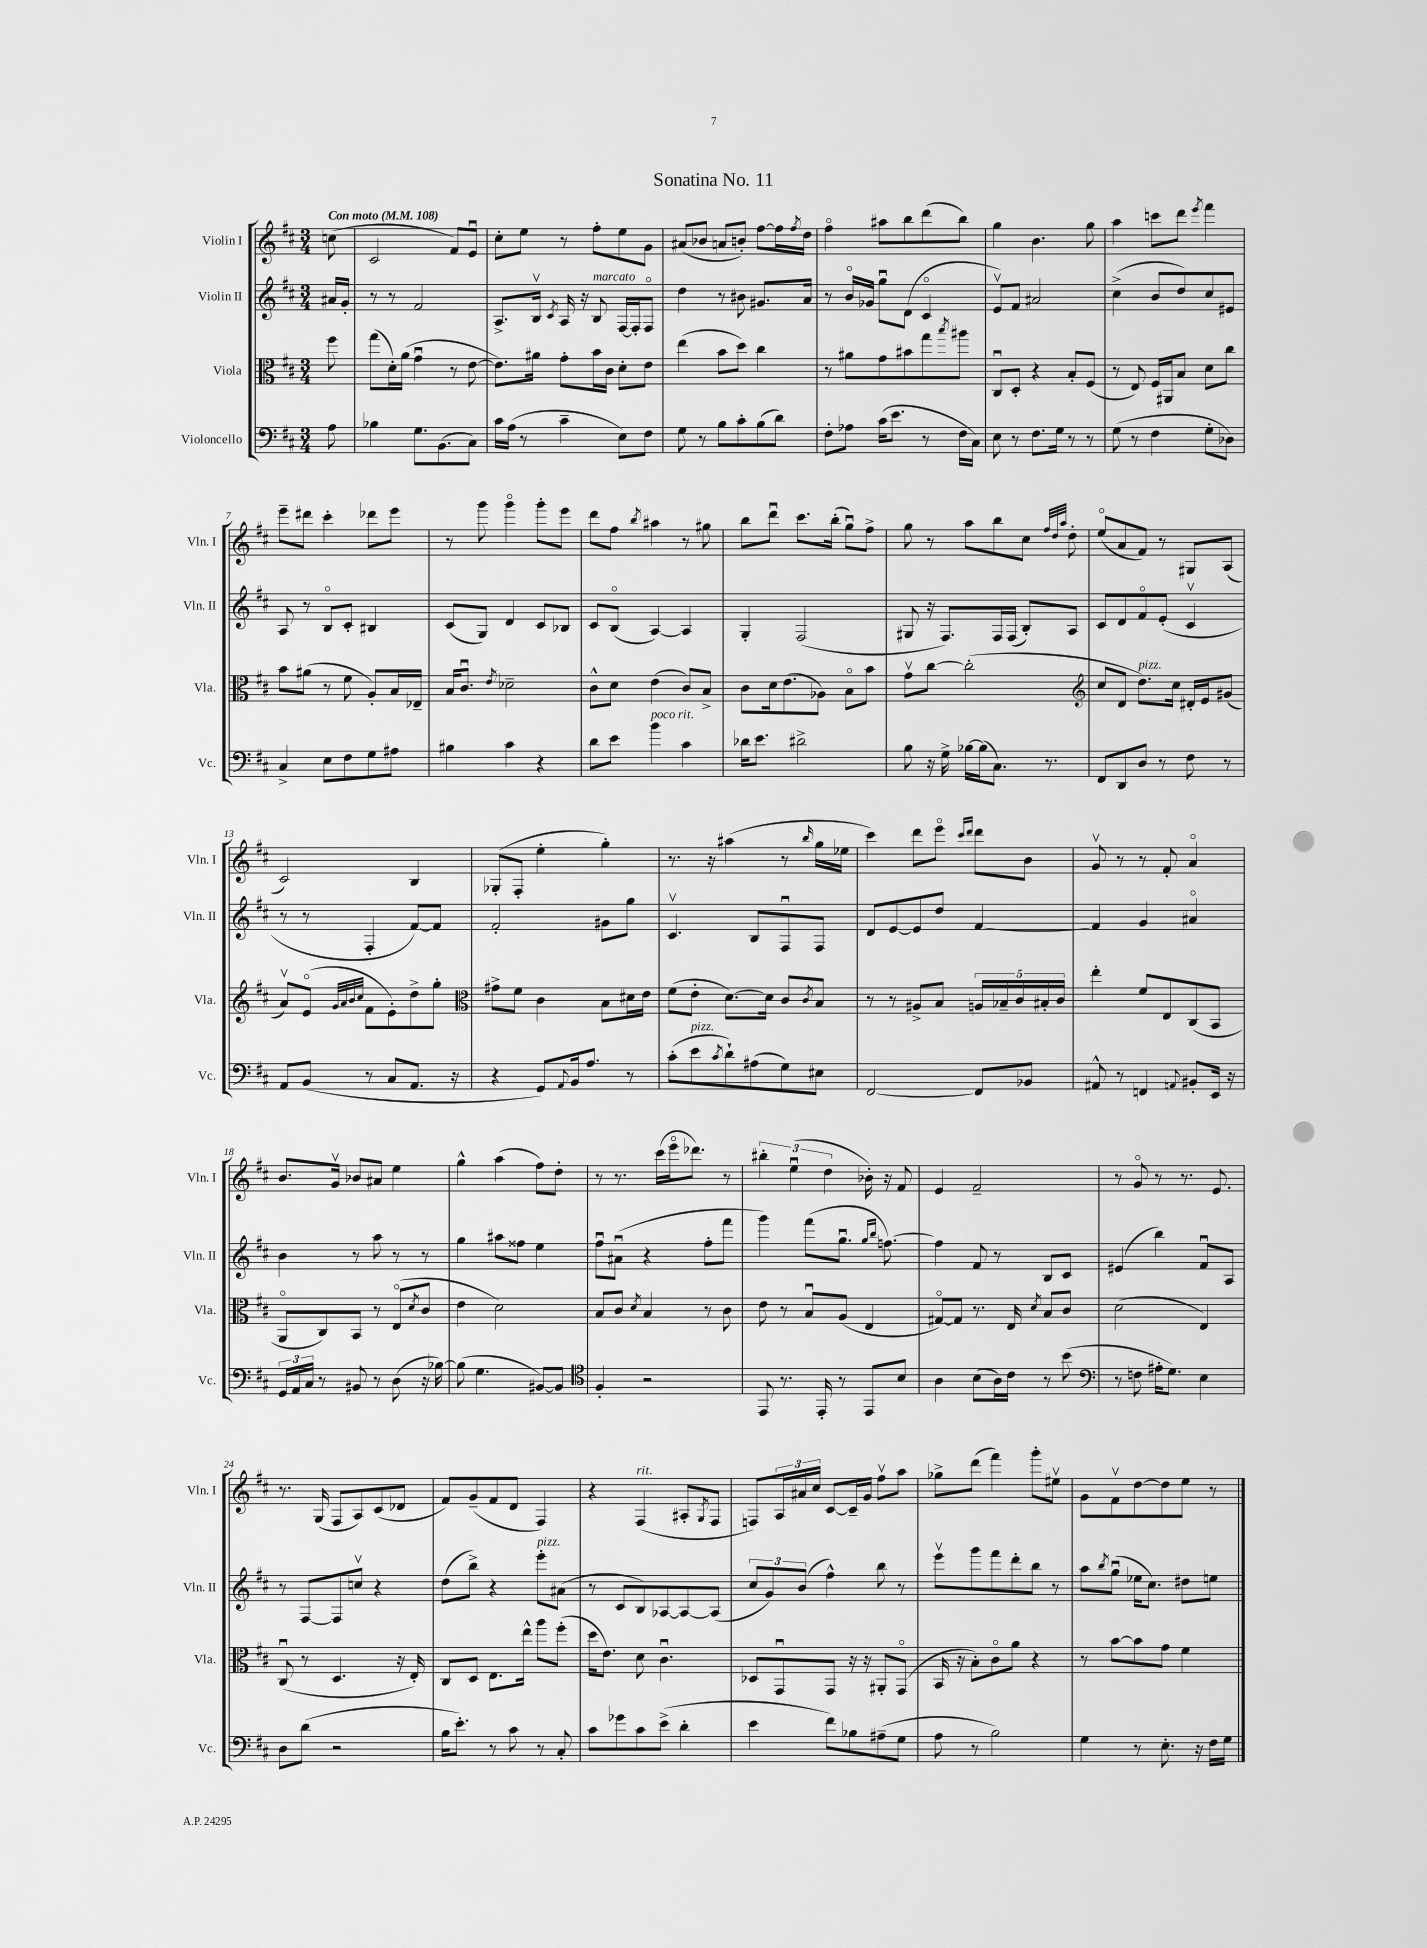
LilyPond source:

\header { title = "Sonatina No. 11" }
<<
\new StaffGroup <<
\new Staff = "s0" \with { instrumentName = "Violin I" shortInstrumentName = "Vln. I" } {
    \clef treble \key d \major \numericTimeSignature \time 3/4 \partial 8 \tempo "Con moto" 4 = 108
    c''8( |
    cis'2 fis'8) e'8\downbow |
    cis''8-. e''8 r8 fis''8-. e''8 g'8 |
    ais'8( bes'8 a'8 b'8-.) fis''8~ fis''16 \acciaccatura { fis''8 } d''16 |
    fis''4\flageolet ais''8 b''8 d'''8( b''8) |
    g''4 b'4. g''8 |
    a''4 c'''8 d'''8 \acciaccatura { e'''8 } fis'''4 |
    e'''8-- dis'''8 cis'''4-. des'''8 e'''8 |
    r8 g'''8 g'''4\flageolet g'''8-. e'''8 |
    d'''8 fis''8 \acciaccatura { b''8 } ais''4 r8 gis''8 |
    b''8 d'''8\downbow cis'''8. b''16-.( g''8\downbow) fis''8-> |
    g''8 r8 a''8 b''8 cis''8 \grace { fis''32 d''32 a''32 } d''8-. |
    e''8\flageolet( a'8 fis'8) r8 gis8 a8( |
    cis'2) b4 |
    ges8-.( fis8-. e''4-. g''4-.) |
    r8. r16 ais''4( r8 \grace { b''16 } g''16 ees''16 |
    cis'''4) d'''8 e'''8\flageolet \grace { cis'''16 d'''16 } d'''8 b'8 |
    g'8\upbow r8 r8 fis'8-. a'4\flageolet |
    b'8. g'16\upbow bes'8 ais'8 e''4 |
    g''4-^ a''4( fis''8) d''8-. |
    r8 r8. cis'''16( e'''16\flageolet des'''8.) r8 |
    \tuplet 3/2 { bis''4-. e''4\downbow( d''4 } bes'16-.) r16 fis'8 |
    e'4 fis'2-- |
    r8 g'8\flageolet r8 r8. e'8. |
    r8. g16( fis8 a8) cis'8( des'8 |
    fis'8) g'8--( fis'8 d'8 fis4) |
    r4 fis4^\markup { \italic "rit." }( ais8-. \acciaccatura { g8 } fis8 |
    f8) \tuplet 3/2 { a16 ais'16 cis''16 } cis'8~ cis'16-- g'16 fis''8\upbow a''8 |
    ges''8-> d'''8( fis'''4) g'''8-. eis''8\upbow |
    g'8 fis'8\upbow d''8~ d''8 e''8 r8 \bar "|." |
}
\new Staff = "s1" \with { instrumentName = "Violin II" shortInstrumentName = "Vln. II" } {
    \clef treble \key d \major \numericTimeSignature \time 3/4 \partial 8
    ais'16 g'16-. |
    r8 r8 fis'2 |
    a8.-> b16\upbow \acciaccatura { cis'8 } a16 r16 b8^\markup { \italic "marcato" } fis16~ fis16-. fis8\flageolet |
    d''4 r8 bis'8 gis'8. a'16 |
    r8 b'16\flageolet ges'16 g''8\downbow d'8( cis'4\flageolet |
    e'8\upbow) fis'8 ais'2 |
    cis''4->( b'8 d''8) cis''8 eis'8 |
    a8 r8 b8\flageolet cis'8-. bis4 |
    cis'8( g8) d'4 cis'8 bes8 |
    cis'8 b8\flageolet( a4~) a4 |
    g4-. fis2( |
    gis8 r16 fis8.) fis16 fis16( b8-.) a8 |
    cis'8 d'8 fis'8\flageolet e'8-.( cis'4\upbow |
    r8 r8 fis4-. fis'8~) fis'8 |
    fis'2-. gis'8 g''8 |
    cis'4.\upbow b8 fis8\downbow fis8 |
    d'8 e'8~ e'8 d''8 fis'4~ |
    fis'4 g'4 ais'4\flageolet |
    b'4 r8 a''8 r8 r8 |
    g''4 ais''8 fisis''8 e''4 |
    fis''8\downbow ais'8\downbow( r4 fis''8-. fis'''8 |
    g'''4) fis'''8( g''8.\downbow \grace { g''16 b''16 } f''8.~) |
    f''4 fis'8 r8 b8 cis'8 |
    eis'4( b''4) fis'8\downbow a8 |
    r8 fis8~ fis8 c''8\upbow r4 |
    d''8( b''8->) r4 e'''8-.^\markup { \italic "pizz." } ais'8( |
    r8 cis'8 b8) aes8~ aes8~ aes8( |
    \tuplet 3/2 { cis''8 g'8) b'8( } fis''4-^) b''8 r8 |
    e'''8\upbow g'''8 fis'''8 d'''8-. b''8 r8 |
    a''8 \acciaccatura { b''8 } g''8\downbow( ees''16 cis''8.) dis''8 e''8 \bar "|." |
}
\new Staff = "s2" \with { instrumentName = "Viola" shortInstrumentName = "Vla." } {
    \clef alto \key d \major \numericTimeSignature \time 3/4 \partial 8
    fis''8 |
    g''8( d'16-.) a'16( g'4\downbow r8 e'8~ |
    e'8.) ais'16 g'8-. b'16 cis'16 d'8-. e'8 |
    e''4( b'8 d''8) cis''4 |
    r8 ais'8 g'8 bis'8 g''8 \acciaccatura { b''8 } ais''8 |
    cis8\downbow d8-. r4 b8-. fis8( |
    r8 e8) fis16 ais,16 b8 d'8 cis''8 |
    b'8 ais'8( r8 fis'8 a8-.) b16 ees16-- |
    b16 cis'8.\downbow \acciaccatura { e'8 } des'2-- |
    cis'8-^ d'8 e'4( cis'8) b8-> |
    cis'8 d'16 e'8.( aes8) b8\flageolet b'8 |
    g'8\upbow cis''8~ cis''2-.( |
    \clef treble cis''8 d'8 d''8.^\markup { \italic "pizz." }) cis''16 dis'16-. e'16 gis'8( |
    a'8\upbow) e'8\flageolet( \grace { g'32 a'32 b'32 cis''32 } fis'8 e'8-.) d''8-> g''8-. |
    \clef alto gis'8-> fis'8 cis'4 b8 dis'16 e'16 |
    fis'8( e'8-. d'8.~) d'16 cis'8 \acciaccatura { cis'8 } b8 |
    r8 r8 ais8-> b8 \tuplet 5/4 { a16 bes16-- cis'16 bis16-. cis'16 } |
    e''4-. fis'8 e8 cis8( b,8 |
    a,8\flageolet cis8) b,8 r8 e8\flageolet( \acciaccatura { d'8 } cis'8 |
    e'4 d'2) |
    b8 cis'8 \acciaccatura { d'8 } b4 r8 cis'8 |
    e'8 r8 b8\downbow a8( e4 |
    gis8~\flageolet) gis8 r8. e16 \acciaccatura { d'8 } b8 cis'8 |
    d'2( e4) |
    cis8\downbow( r8 d4. r16 e16-.) |
    cis8 d8 e8. e''16-^ a''8 fis''8-.( |
    d''16 e'8.) d'8 cis'4.\downbow |
    des8 g,8\downbow g,8 r16 r16 ais,8-. g,8\flageolet( |
    b,16 r16 b8-.) cis'8\flageolet a'8 r4 |
    r8 b'8~ b'8 g'8 fis'4 \bar "|." |
}
\new Staff = "s3" \with { instrumentName = "Violoncello" shortInstrumentName = "Vc." } {
    \clef bass \key d \major \numericTimeSignature \time 3/4 \partial 8
    a8 |
    bes4 g8. b,8.( cis8) |
    cis'16 a16( r8 cis'4-- e8) fis8 |
    g8 r8 b8 cis'8-. b8( d'8) |
    fis8-. aes8 cis'16( e'8. r8 fis16 cis16) |
    e8 r8 fis8. g16 r8 r8 |
    g8( r8 fis4 g8-. des8) |
    cis4-> e8 fis8 g8 ais8 |
    bis4 cis'4 r4 |
    d'8 e'8 b'4^\markup { \italic "poco rit." } cis'4 |
    des'16 e'8. dis'2-> |
    b8 r16 g16-> bes16~ bes16( cis8.) r8. |
    fis,8 d,8 d8 r8 fis8 r8 |
    a,8 b,8( r8 cis8 a,8. r16 |
    r4 g,8) \appoggiatura { a,8 } b,16 a8. r8 |
    cis'8-.( e'8^\markup { \italic "pizz." } \acciaccatura { cis'8 } d'8-!) ais8( g8) eis8 |
    fis,2~ fis,8 bes,8 |
    ais,8-^ r8 f,4 \appoggiatura { a,8 } bis,8-. e,16 r16 |
    \tuplet 3/2 { g,16 a,16 cis16 } r8 bis,8 r8 d8( r16 bes16~) |
    bes8( g4. bis,8~) bis,8 |
    \clef tenor fis4-. r2 |
    e,8 r8. e,16-. r8 e,8 b8 |
    a4 b8( a16) cis'16 r8 b'8( |
    \clef bass r8 f8 ais16-. g8.) e4 |
    d8 d'8( r2 |
    b16 e'8.-.) r8 cis'8 r8 cis8-. |
    cis'8 ges'8 cis'8 e'8->( d'4-. |
    e'4 fis'8) bes8 ais8--( g8 |
    a8 r8 b2) |
    g4 r8 e8.-. r16 fis16 g16 \bar "|." |
}
>>
>>
